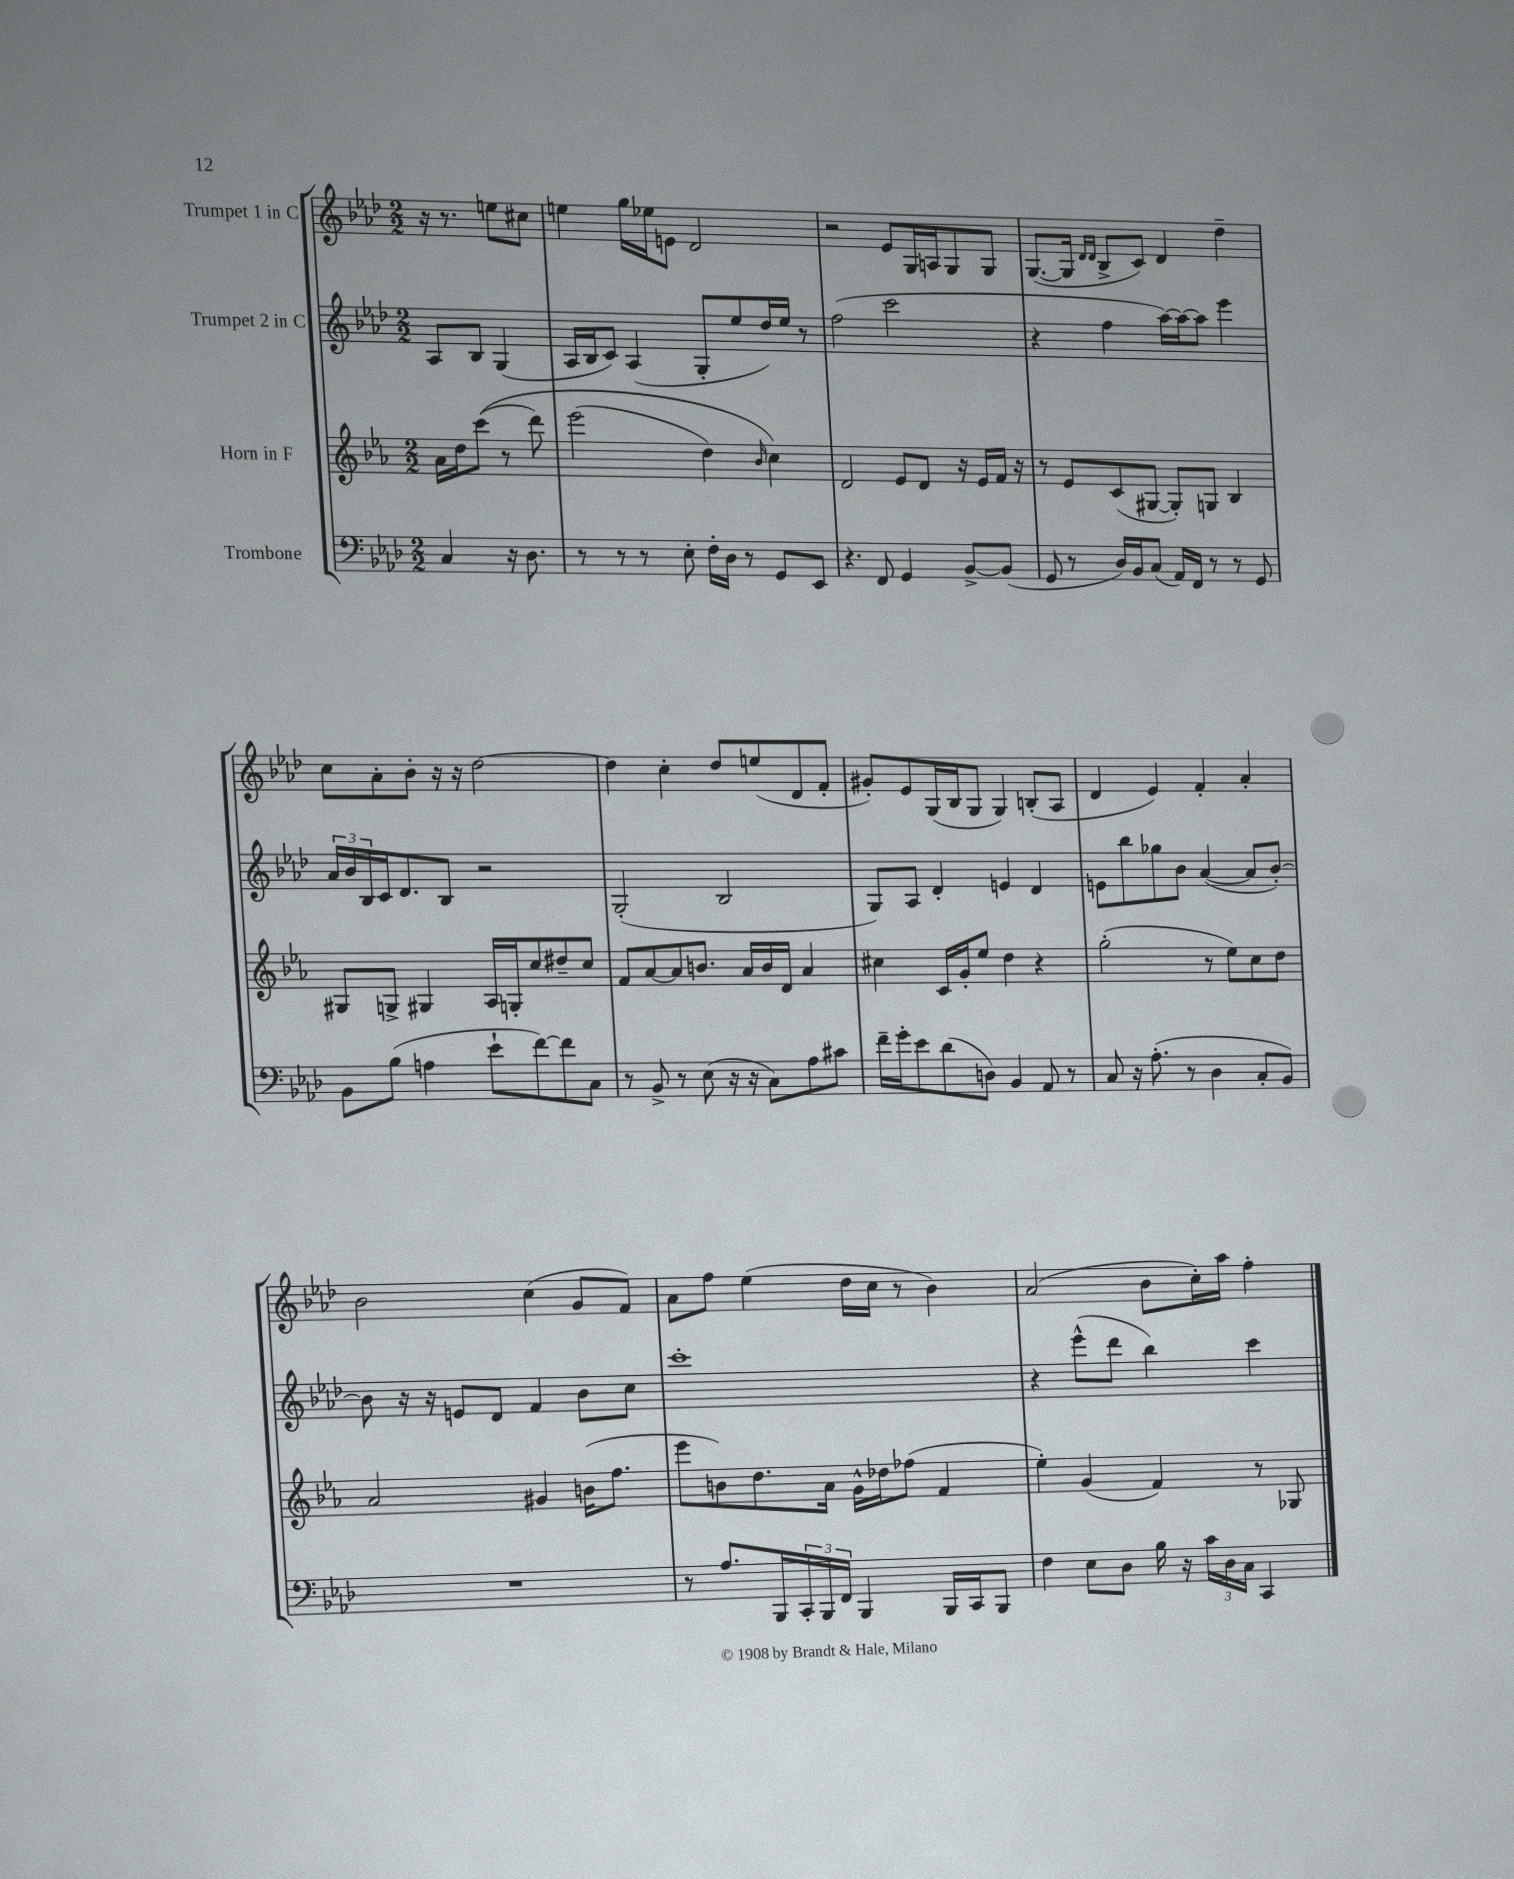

**kern	**kern	**kern	**kern
*staff4	*staff3	*staff2	*staff1
*clefF4	*clefG2	*clefG2	*clefG2
*k[b-e-a-d-]	*k[b-e-a-]	*k[b-e-a-d-]	*k[b-e-a-d-]
*M2/2	*M2/2	*M2/2	*M2/2
4C	16a-	8A-	16r
.	16dd	.	8.r
.	&((8ccc	8B-	.
16r	8r	(4G	8ee
8.D-	.	.	.
.	8ddd)	.	8cc#
=	=	=	=
8r	(2eee-	16A-	4ee
.	.	16B-	.
8r	.	8c)	.
8r	.	(4A-	16gg
.	.	.	16ee-
8E-'	.	.	8e
16F'	4dd)	8G'	2d-
16D-	.	.	.
8r	.	8ee-	.
.	16qqb-	.	.
8GG	4cc&)	16dd-)	.
.	.	16ee-	.
8EE-	.	8r	.
=	=	=	=
4.r	2d	(2ff	2r
8FF	.	.	.
4GG	8e-	2ccc	8e-
.	8d	.	16G
.	.	.	16A
[8BB-^	16r	.	8G
.	16e-	.	.
(8BB-]	16f	.	8G
.	16r	.	.
=	=	=	=
8GG	8r	4r	([8.G
8r	8e-	.	.
.	.	.	16G]
.	.	.	16qqd-
.	.	.	16qqd-
16D-)	(8c	4ff	8B-^
16BB-	.	.	.
(8C	[8G#	.	8c)
16AA-)	8G#'])	[16aa-)	4d-
16FF	.	16aa-_	.
8r	8G	8aa-]	.
8r	4B-	4eee-	4dd-~
8GG	.	.	.
=	=	=	=
8BB-	8G#	24a-	8cc
.	.	24b-	.
.	.	24B-	.
(8B-	8G^	16c	8a-'
.	.	8.d-	.
4A	4G#	.	8b-'
.	.	8B-	16r
.	.	.	16r
8e-`	16A-	2r	[2dd-
.	16G'	.	.
[8f)	8cc	.	.
8f]	8dd#~	.	.
8C	8cc	.	.
=	=	=	=
8r	8f	(2G'	4dd-]
8BB-^	[8a-	.	.
8r	8a-]	.	4cc'
(8E-	8.b	.	.
16r	.	2B-	8dd-
16r	16a-	.	.
8C)	16b	.	(8ee
.	16d	.	.
8A-	4a-	.	8d-
8c#	.	.	8f'
=	=	=	=
16f~	4cc#	8G)	8g#')
16g'	.	.	.
8e-	.	8A-	8e-
(8d-	16c	4d-'	(16G
.	16g'	.	16B-
8D)	8ee-	.	8G
4BB-	4dd	4e	4G)
8AA-	4r	4d-	(8B'
8r	.	.	8A-
=	=	=	=
8C	(2gg'	8e	4d-
16r	.	8bb-	.
(8.A-'	.	.	.
.	.	8gg-	4e-)
8r	.	8b-	.
4D-	8r	([4a-	4f'
.	8ee-)	.	.
8C'	8cc	8a-]	4a-'
8BB-)	8dd	[8b-')	.
=	=	=	=
1r	2a-	8b-]	2b-
.	.	16r	.
.	.	16r	.
.	.	8e	.
.	.	8d-	.
.	4g#	4f	(4cc
.	(16b	8b-	8g
.	8.ff	.	.
.	.	8cc	8f)
=	=	=	=
8r	8eee-	1ccc'	8a-
8.A-	8b)	.	8ff
.	8.dd	.	(4ee-
16BBB-	.	.	.
24CC'	.	.	.
24BBB-	.	.	.
.	16a-	.	.
24FF	.	.	.
4BBB-	16g^^	.	16dd-
.	16dd-	.	16cc
.	(8ff-	.	8r
16BBB-	4f	.	4b-)
16CC	.	.	.
8BBB-	.	.	.
=	=	=	=
4F	4ee-')	4r	(2a-
8E-	(4g	(8eee-^^	.
8D-	.	8ddd-	.
16B-	4f)	4bb-)	8b-
16r	.	.	.
24c	.	.	16cc')
24D-	.	.	.
.	.	.	16aa-
24C	.	.	.
4CC	8r	4ccc	4ff'
.	8G-	.	.
==	==	==	==
*-	*-	*-	*-
